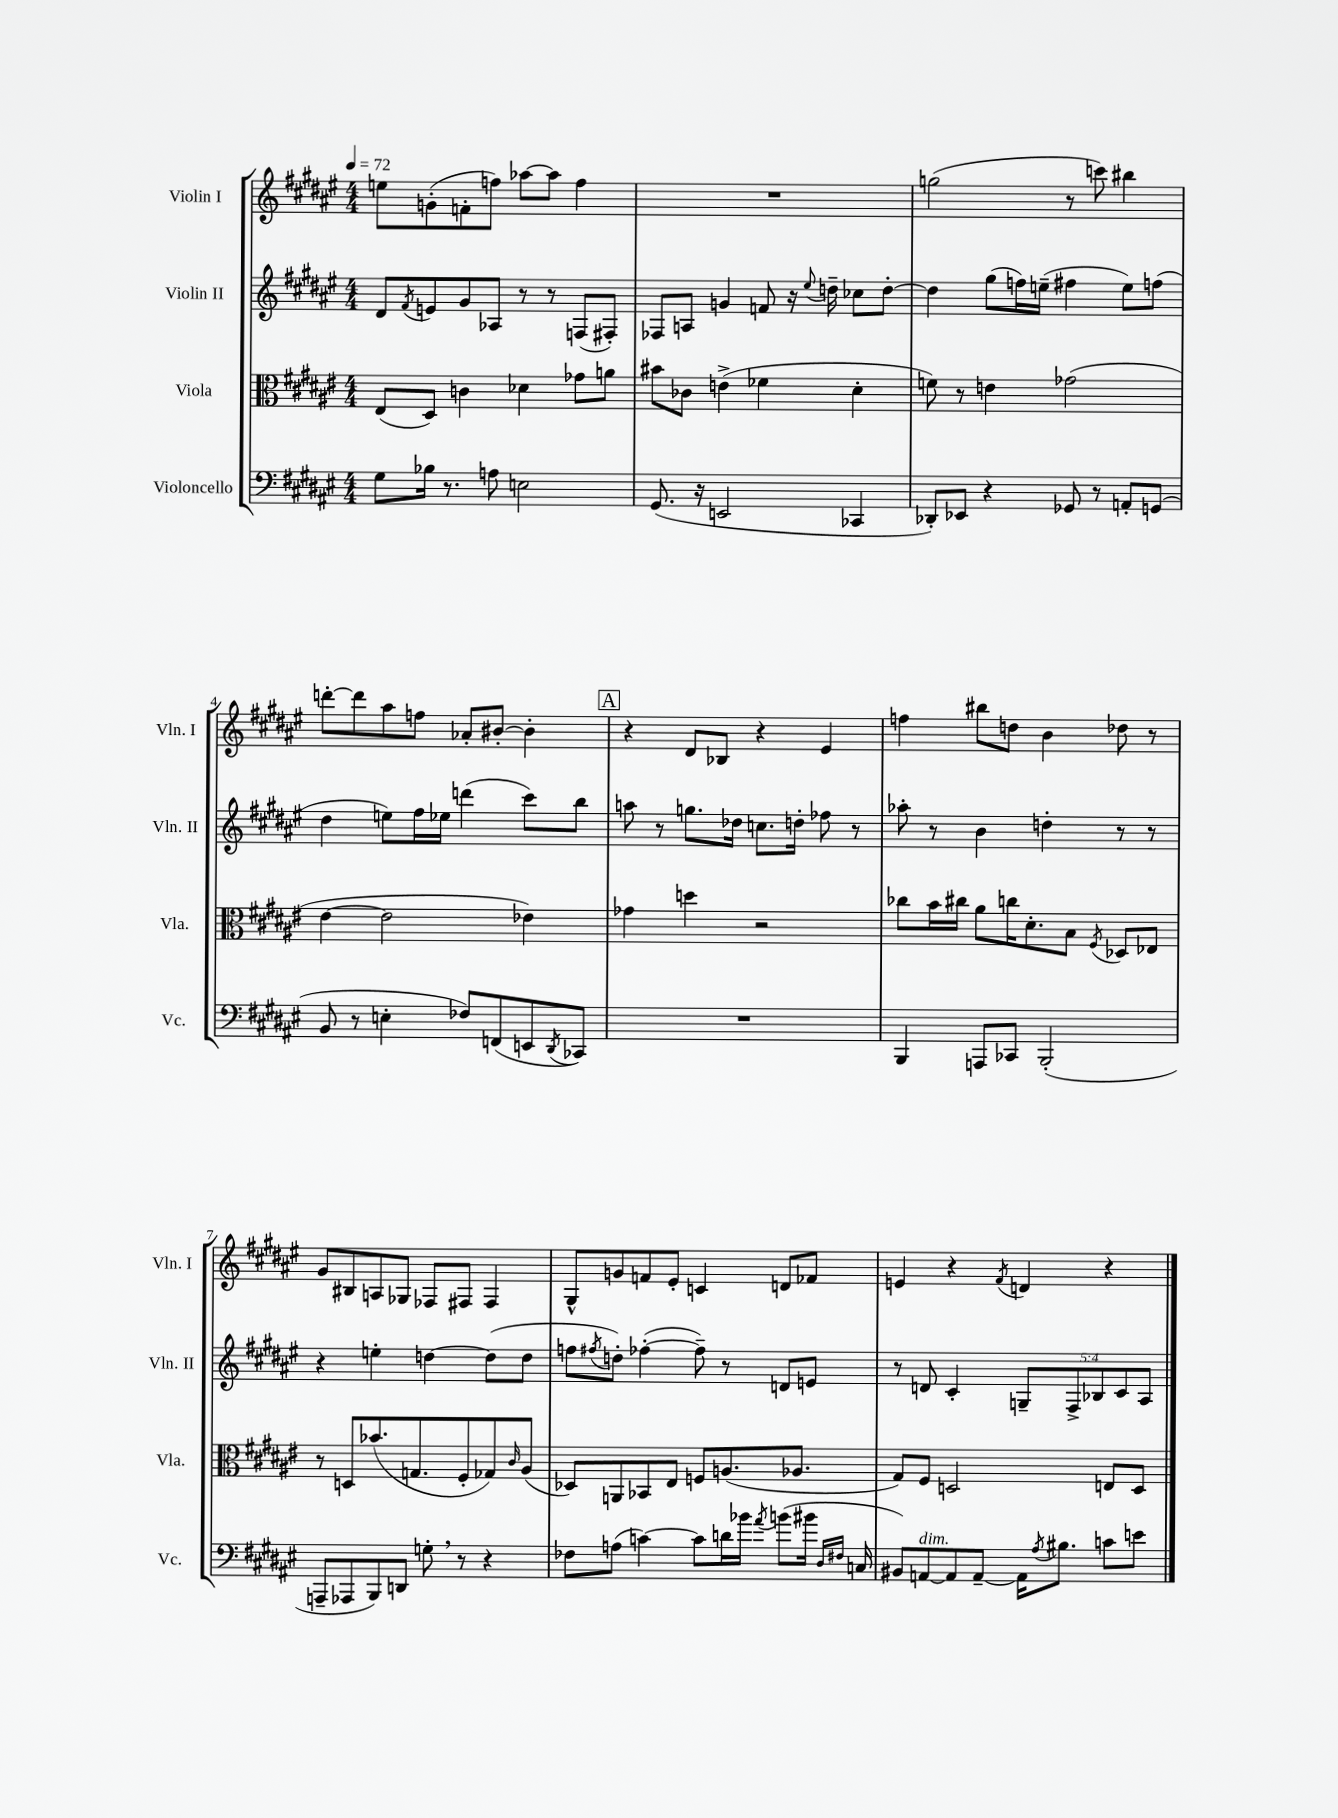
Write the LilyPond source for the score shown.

<<
\new StaffGroup <<
\new Staff = "s0" \with { instrumentName = "Violin I" shortInstrumentName = "Vln. I" } {
    \clef treble \key fis \major \numericTimeSignature \time 4/4 \tempo 4 = 72
    e''8 g'8-.( f'8-. f''8) aes''8~ aes''8 f''4 |
    R1 |
    g''2( r8 c'''8) bis''4 |
    d'''8~-. d'''8 ais''8 f''8 aes'8-. bis'8~-. bis'4-. |
    \mark \markup { \box "A" } r4 dis'8 bes8 r4 eis'4 |
    f''4 bis''8 d''8 b'4 des''8 r8 |
    gis'8 bis8 a8 ges8 fes8 fis8 fis4 |
    gis8-^ g'8 f'8 eis'8-. c'4 d'8 fes'8 |
    e'4 r4 \acciaccatura { fis'8 } d'4 r4 \bar "|." |
}
\new Staff = "s1" \with { instrumentName = "Violin II" shortInstrumentName = "Vln. II" } {
    \clef treble \key fis \major \numericTimeSignature \time 4/4 \override Staff.TupletNumber.text = #tuplet-number::calc-fraction-text
    dis'8 \acciaccatura { fis'8 } e'8 gis'8 aes8 r8 r8 f8( fis8-.) |
    fes8 a8 g'4 f'8 r16 \appoggiatura { eis''8 } d''16-- ces''8 d''8~-. |
    d''4 gis''8( f''16) e''16--( fis''4 e''8) f''8( |
    dis''4 e''8) fis''16 ees''16 d'''4( cis'''8) b''8 |
    \mark \markup { \box "A" } a''8 r8 g''8. des''16 c''8. d''16-. fes''8 r8 |
    aes''8-. r8 b'4 d''4-. r8 r8 |
    r4 e''4-. d''4~ d''8( d''8 |
    f''8 \acciaccatura { fis''8 } d''8-.) fes''4~-.( fes''8--) r8 d'8 e'8 |
    r8 d'8 cis'4-. \tuplet 5/4 { g8-- fis8-> bes8 cis'8 ais8 } \bar "|." |
}
\new Staff = "s2" \with { instrumentName = "Viola" shortInstrumentName = "Vla." } {
    \clef alto \key fis \major \numericTimeSignature \time 4/4
    eis8( dis8) c'4 des'4 ges'8 a'8 |
    bis'8 ces'8 e'4->( fes'4 dis'4-. |
    f'8) r8 e'4 ges'2( |
    eis'4~ eis'2 ees'4) |
    \mark \markup { \box "A" } ges'4 d''4 r2 |
    ces''8 b'16 cis''16 ais'8 c''16 dis'8.-. b8 \acciaccatura { fis8 } des8 ees8 |
    r8 d8 bes'8.( g8. fis8-. ges8) \grace { cis'16 } ais8( |
    des8) a,8 bes,8 eis8 f8 a8.( aes8. |
    gis8) fis8 d2 e8 d8 \bar "|." |
}
\new Staff = "s3" \with { instrumentName = "Violoncello" shortInstrumentName = "Vc." } {
    \clef bass \key fis \major \numericTimeSignature \time 4/4
    gis8 bes16 r8. a8 e2 |
    gis,8.( r16 e,2 ces,4 |
    des,8-.) ees,8 r4 ges,8 r8 a,8-. g,8( |
    b,8 r8 e4-. fes8) f,8( e,8 \acciaccatura { dis,8 } ces,8) |
    \mark \markup { \box "A" } R1 |
    b,,4 a,,8 ces,8 b,,2-.( |
    a,,8-- aes,,8 b,,8) d,8 g8-. \breathe r8 r4 |
    fes8 a8( c'4~) c'8 d'16 bes'16 \acciaccatura { ais'8 } b'8( bis'16 \grace { dis16 fis16 } c16 |
    bis,8) a,8~^\markup { \italic "dim." } a,8 a,8~-- a,16 \acciaccatura { ais8 } bis8. c'8 e'8 \bar "|." |
}
>>
>>
